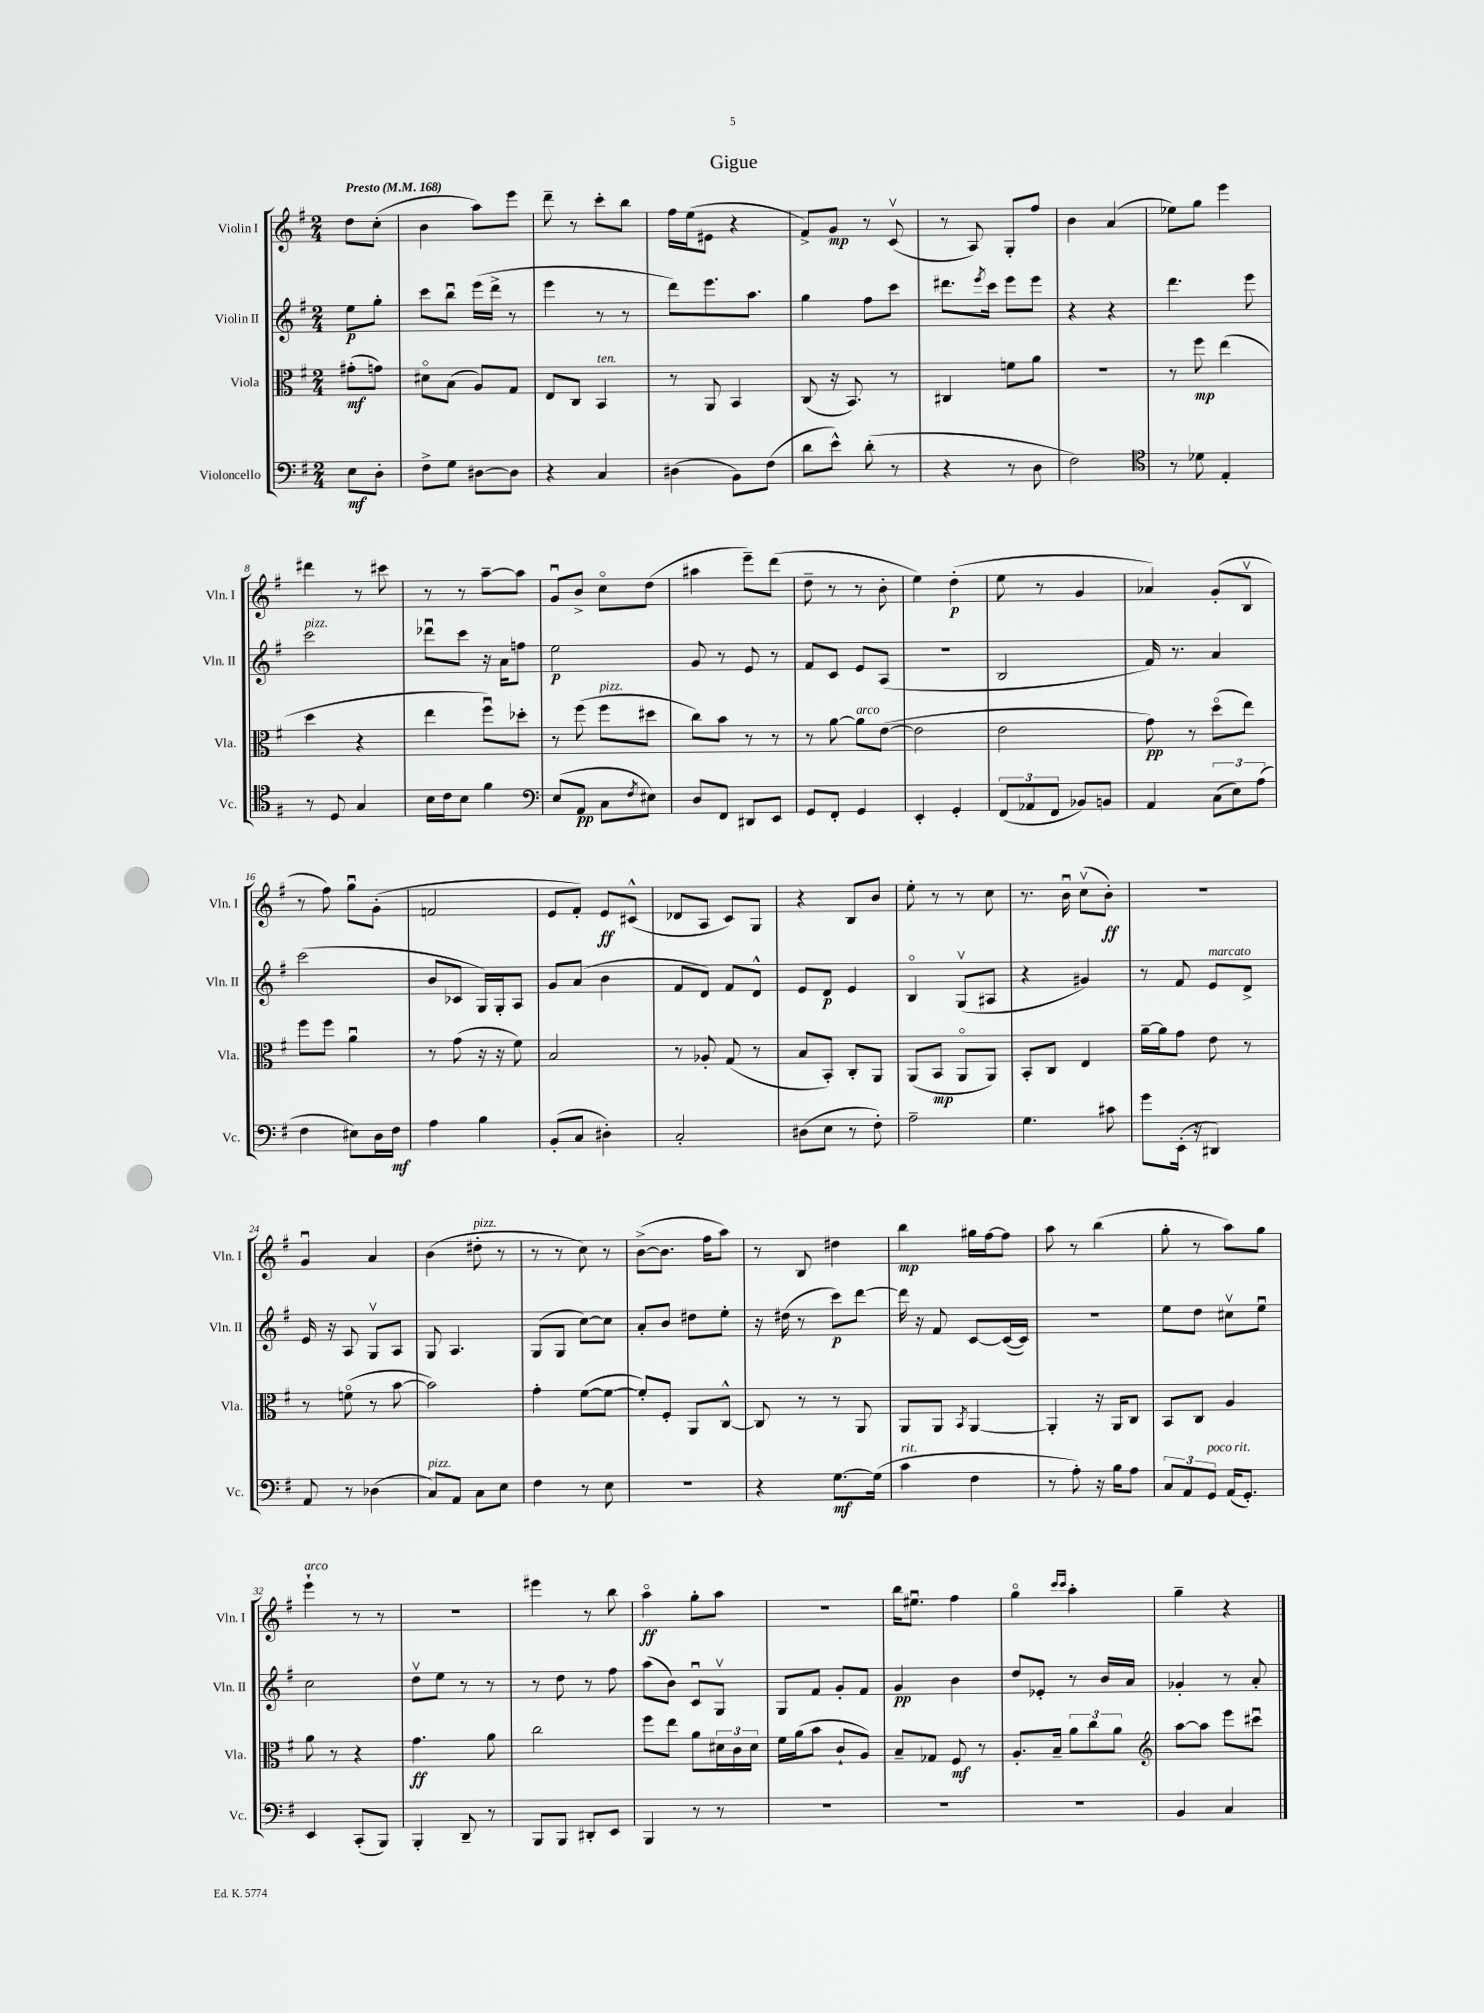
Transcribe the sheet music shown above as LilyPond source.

\header { title = "Gigue" }
<<
\new StaffGroup <<
\new Staff = "s0" \with { instrumentName = "Violin I" shortInstrumentName = "Vln. I" } {
    \clef treble \key g \major \numericTimeSignature \time 2/4 \partial 4 \tempo "Presto" 4 = 168
    d''8 c''8-.( |
    b'4 a''8) e'''8 |
    d'''8-- r8 c'''8-. b''8 |
    fis''16 e''16( eis'8 r4 |
    fis'8->) g'8\mp r8 c'8\upbow( |
    r8 a8) g8-. fis''8 |
    b'4 a'4( |
    ees''8) g''8 e'''4 |
    dis'''4 r8 cis'''8 |
    r8 r8 a''8~-- a''8 |
    g'8\downbow b'8-> c''8\flageolet d''8( |
    ais''4 e'''8--) d'''8( |
    d''8-- r8 r8 b'8-. |
    e''4) d''4-.\p( |
    e''8 r8 g'4 |
    aes'4) g'8-.( b8\upbow |
    r8 fis''8) g''8\downbow g'8-.( |
    f'2 |
    e'8 fis'8-.) e'8\ff cis'8-^( |
    des'8 a8 c'8) g8 |
    r4 b8 b'8 |
    e''8-. r8 r8 c''8 |
    r8. b'16\downbow c''8\upbow( b'8-.\ff) |
    r2 |
    g'4\downbow a'4 |
    b'4( dis''8-.^\markup { \italic "pizz." } r8 |
    r8 r8 c''8) r8 |
    b'8~->( b'8. fis''16 a''8) |
    r8 b8 dis''4 |
    b''4\mp gis''16 fis''16~ fis''8 |
    a''8 r8 b''4( |
    g''8-. r8 a''8) g''8 |
    e'''4-!^\markup { \italic "arco" } r8 r8 |
    r2 |
    eis'''4 r8 b''8 |
    a''4\flageolet\ff g''8-. a''8 |
    R2 |
    b''16 eis''8.\downbow fis''4 |
    g''4\flageolet \grace { c'''16 c'''16 } a''4-. |
    g''4-- r4 \bar "|." |
}
\new Staff = "s1" \with { instrumentName = "Violin II" shortInstrumentName = "Vln. II" } {
    \clef treble \key g \major \numericTimeSignature \time 2/4 \partial 4
    e''8\p g''8-. |
    c'''8 b''8\downbow e'''16( d'''16-> r8 |
    e'''4 r8 r8 |
    d'''8) e'''8. a''8. |
    g''4 fis''8 c'''8 |
    dis'''8. \acciaccatura { e'''8 } c'''16 e'''8 e'''8 |
    r4 r4 |
    d'''4. e'''8 |
    c'''2^\markup { \italic "pizz." } |
    des'''8\downbow c'''8 r16 a'16 f''8 |
    e''2\p |
    g'8 r8 e'8 r8 |
    fis'8 c'8 e'8 a8( |
    r2 |
    b2 |
    fis'16) r8. a'4 |
    c'''2( |
    b'8 ces'8 g16) g16-. a8 |
    g'8 a'8( b'4 |
    fis'8 d'8) fis'8 d'8-^ |
    e'8 d'8\p e'4 |
    b4\flageolet g8\upbow( ais8 |
    r4 gis'4) |
    r8 fis'8 e'8^\markup { \italic "marcato" } d'8-> |
    e'16 r16 a8 g8\upbow a8 |
    g8 a4. |
    g8( g8 c''8~) c''8 |
    a'8-. b'8 dis''8 e''8-. |
    r16 dis''16( r8 c'''8\p) d'''8~ |
    d'''16 r16 fis'8 c'8~ c'16~( c'16) |
    r2 |
    e''8 d''8 cis''8\upbow e''8\downbow |
    c''2 |
    d''8\upbow e''8 r8 r8 |
    r8 d''8 r8 fis''8 |
    a''8( b'8) c'8\downbow g8\upbow |
    g8 fis'8 g'8-. fis'8 |
    g'4\pp b'4 |
    d''8 ees'8-. r8 b'16 a'16 |
    ges'4-. r8 a'8-. \bar "|." |
}
\new Staff = "s2" \with { instrumentName = "Viola" shortInstrumentName = "Vla." } {
    \clef alto \key g \major \numericTimeSignature \time 2/4 \partial 4
    gis'8-.\mf( g'8) |
    dis'8\flageolet b8( a8) g8 |
    e8 c8 b,4^\markup { \italic "ten." } |
    r8 a,8 b,4 |
    c8( r16 b,8.) r8 |
    cis4 f'8 a'8 |
    r2 |
    r8 fis''8\mp e''4( |
    d''4 r4 |
    e''4 fis''8\downbow) des''8-. |
    r8 fis''8( fis''8^\markup { \italic "pizz." } dis''8 |
    c''8) b'8 r8 r8 |
    r8 a'8~ a'8^\markup { \italic "arco" } e'8~( |
    e'2 |
    e'2 |
    g'8\pp) r8 d''8\flageolet( e''8) |
    fis''8 fis''8 a'4\downbow |
    r8 g'8( r16 r16 fis'8) |
    b2 |
    r8 aes8-. g8( r8 |
    b8 b,8-.) c8-. a,8 |
    a,8( b,8\mp a,8\flageolet a,8) |
    b,8-. c8 e4 |
    a'16~-- a'16 g'8 e'8 r8 |
    r8 f'8\flageolet( r8 b'8~ |
    b'2) |
    g'4-. fis'8~( fis'8~ |
    fis'8-.) fis8-. a,8 c8~-^ |
    c8 r8 r8 a,8 |
    a,8 a,8 \acciaccatura { b,8 } a,4~ |
    a,4-. r16 a,16 c8 |
    b,8 c8 a4 |
    a'8 r8 r4 |
    g'4.\ff a'8 |
    c''2 |
    fis''8 e''8 a'8 \tuplet 3/2 { dis'16 c'16 dis'16 } |
    fis'16 a'16( b'8 c'8-! a8) |
    b8-- ges8 fis8\mf r8 |
    a8.-. b16-- \tuplet 3/2 { a'8 c''8 a'8 } |
    \clef treble a''8~ a''8 e'''8 cis'''8\downbow \bar "|." |
}
\new Staff = "s3" \with { instrumentName = "Violoncello" shortInstrumentName = "Vc." } {
    \clef bass \key g \major \numericTimeSignature \time 2/4 \partial 4
    e8\mf d8-. |
    fis8-> g8 dis8~ dis8 |
    r4 c4 |
    dis4( b,8) fis8( |
    d'8 e'8-^) d'8-.( r8 |
    r4 r8 d8 |
    fis2) |
    \clef tenor r8 des'8 e4-. |
    r8 d8 g4 |
    b16 c'16 b8 fis'4 |
    \clef bass e8( a,8\pp c8 \acciaccatura { fis8 } eis8) |
    d8 fis,8 dis,8 e,8 |
    g,8 fis,8-. g,4 |
    e,4-. g,4-. |
    \tuplet 3/2 { fis,8( aes,8 fis,8 } bes,8) b,8 |
    a,4 \tuplet 3/2 { c8( e8) a8( } |
    fis4 eis8) d16 fis16\mf |
    a4 b4 |
    b,8-.( c8 dis4-.) |
    c2-. |
    dis8( e8 r8 fis8-.) |
    a2-- |
    g4. cis'8 |
    g'8 e,16-.( r16 dis,4) |
    a,8 r8 des4( |
    c8^\markup { \italic "pizz." }) a,8 c8 e8 |
    fis4 r8 e8 |
    R2 |
    r4 g8.~\mf g16( |
    c'4^\markup { \italic "rit." } fis4 |
    r8 a8-.) r16 b16 a8 |
    \tuplet 3/2 { c8 a,8 g,8^\markup { \italic "poco rit." } } a,16( g,8.-.) |
    e,4 c,8-.( b,,8) |
    b,,4-. d,8-- r8 |
    b,,8 b,,8 dis,8-. e,8 |
    b,,4 r8 r8 |
    R2 |
    R2 |
    R2 |
    b,4 c4 \bar "|." |
}
>>
>>
